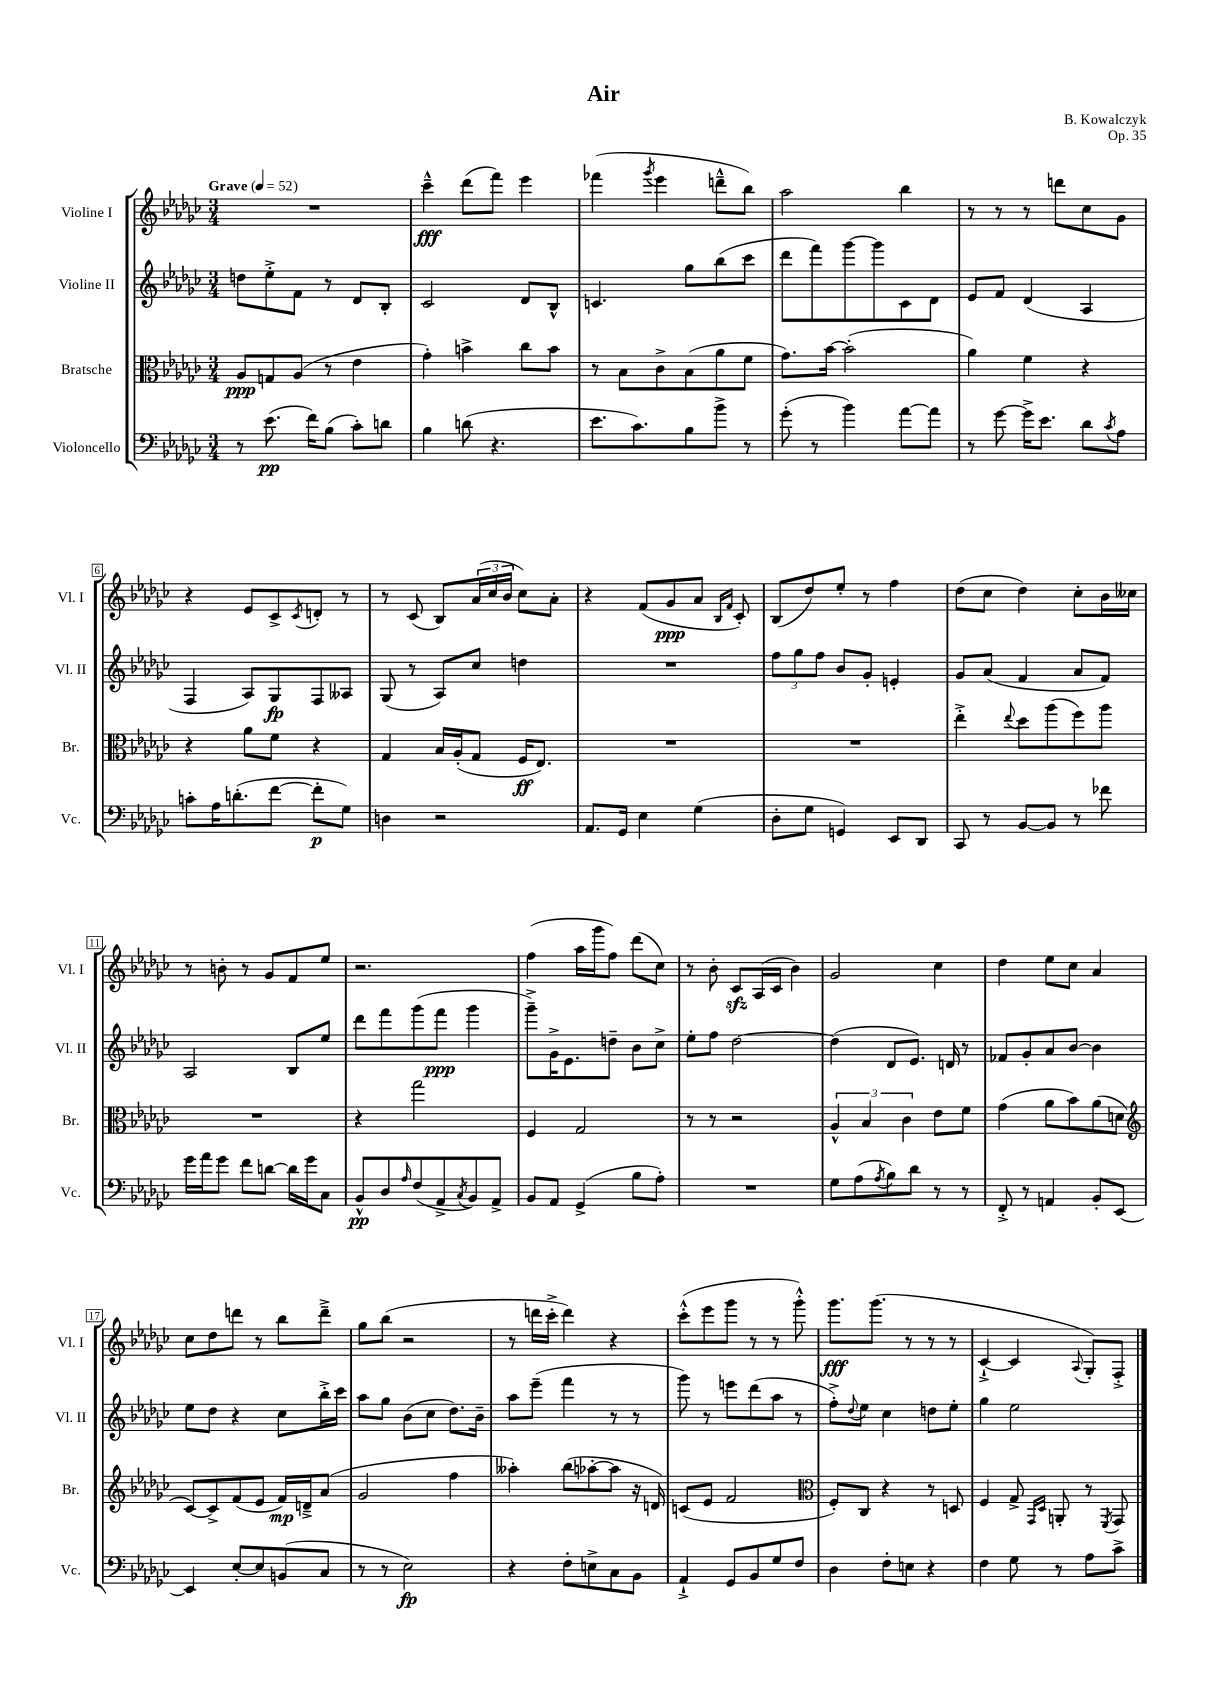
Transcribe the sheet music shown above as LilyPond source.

\header { title = "Air" composer = "B. Kowalczyk" opus = "Op. 35" }
<<
\new StaffGroup <<
\new Staff = "s0" \with { instrumentName = "Violine I" shortInstrumentName = "Vl. I" } {
    \clef treble \key ges \major \numericTimeSignature \time 3/4 \tempo "Grave" 4 = 52
    R2. |
    ces'''4---^\fff des'''8( f'''8) ees'''4 |
    fes'''4( \acciaccatura { ges'''8 } ees'''4 d'''8---^ bes''8) |
    aes''2 bes''4 |
    r8 r8 r8 d'''8 ces''8 ges'8 |
    r4 ees'8 ces'8-> \acciaccatura { ces'8 } d'8-. r8 |
    r8 ces'8( bes8) \tuplet 3/2 { aes'16( ces''16 bes'16 } ces''8) aes'8-. |
    r4 f'8( ges'8\ppp aes'8 \grace { bes16 f'16 } ces'8-.) |
    bes8( des''8) ees''8-. r8 f''4 |
    des''8( ces''8 des''4) ces''8-. bes'16 ceses''16 |
    r8 b'8-. r8 ges'8 f'8 ees''8 |
    r2. |
    f''4( aes''16 ges'''16 f''8) des'''8( ces''8) |
    r8 bes'8-. ces'8\sfz aes16( ces'16 bes'4) |
    ges'2 ces''4 |
    des''4 ees''8 ces''8 aes'4 |
    ces''8 des''8 d'''8 r8 bes''8 d'''8---> |
    ges''8 bes''8( r2 |
    r8 d'''16 ces'''16-.-> d'''4) r4 |
    ces'''8-.-^( ees'''8 ges'''8 r8 r8 ges'''8-.-^) |
    ges'''8.\fff ges'''8.( r8 r8 r8 |
    ces'4~-!-> ces'4 \appoggiatura { aes8 } ges8-.) f8-.-> \bar "|." |
}
\new Staff = "s1" \with { instrumentName = "Violine II" shortInstrumentName = "Vl. II" } {
    \clef treble \key ges \major \numericTimeSignature \time 3/4
    d''8 ees''8-.-> f'8 r8 des'8 bes8-. |
    ces'2 des'8 bes8-^ |
    c'4. ges''8 bes''8( ces'''8 |
    des'''8 f'''8) ges'''8~ ges'''8 ces'8 des'8 |
    ees'8 f'8 des'4( aes4 |
    f4 aes8) ges8\fp f8 aeses8 |
    ges8( r8 aes8) ces''8 d''4 |
    R2. |
    \tuplet 3/2 { f''8 ges''8 f''8 } bes'8 ges'8-. e'4-. |
    ges'8 aes'8( f'4 aes'8 f'8) |
    aes2 bes8 ees''8 |
    des'''8 f'''8 ges'''8( f'''8\ppp ges'''4 |
    ges'''8--->) ges'16-> ees'8. d''8-- bes'8 ces''8-> |
    ees''8-. f''8 des''2~ |
    des''4( des'8 ees'8.) d'16 r8 |
    fes'8 ges'8-. aes'8 bes'8~ bes'4 |
    ees''8 des''8 r4 ces''8 bes''16-.-> ces'''16 |
    aes''8 ges''8 bes'8( ces''8 des''8.) bes'16-- |
    aes''8 ees'''8--( f'''4 r8 r8 |
    ges'''8) r8 e'''8 des'''8( aes''8 r8 |
    f''8-.->) \appoggiatura { des''8 } ees''8 ces''4 d''8 ees''8-. |
    ges''4 ees''2 \bar "|." |
}
\new Staff = "s2" \with { instrumentName = "Bratsche" shortInstrumentName = "Br." } {
    \clef alto \key ges \major \numericTimeSignature \time 3/4
    aes8\ppp g8 aes8( r8 ees'4 |
    ges'4-.) b'4-> ces''8 b'8 |
    r8 bes8 ces'8-> bes8( aes'8 f'8 |
    ges'8.) bes'16~ bes'2-.( |
    aes'4) f'4 r4 |
    r4 aes'8 f'8 r4 |
    ges4 bes16 aes16-.( ges8 f16\ff ees8.) |
    R2. |
    R2. |
    ees''4-.-> \appoggiatura { ees''8 } des''8 aes''8( f''8) aes''8 |
    R2. |
    r4 ges''2 |
    f4 ges2 |
    r8 r8 r2 |
    \tuplet 3/2 { aes4-^ bes4 ces'4 } ees'8 f'8 |
    ges'4( aes'8 bes'8) aes'8( d'8 |
    \clef treble ces'8~) ces'8-> f'8( ees'8 f'16\mp) d'16---> aes'8( |
    ges'2 f''4 |
    aeses''4-.) bes''8( aes''8~-. aes''8 r16 d'16) |
    c'8( ees'8 f'2 |
    \clef alto f8-.) ces8 r4 r8 d8 |
    f4 ges8-> \grace { ges,16 des16 } a,8-. r8 \acciaccatura { f,8 } ges,8 \bar "|." |
}
\new Staff = "s3" \with { instrumentName = "Violoncello" shortInstrumentName = "Vc." } {
    \clef bass \key ges \major \numericTimeSignature \time 3/4
    r8 ees'8.\pp( f'16) bes8( ces'8-.) d'8 |
    bes4 d'8( r4. |
    ees'8. ces'8.) bes8 bes'8-> r8 |
    ges'8-.( r8 bes'4) aes'8~ aes'8 |
    r8 ges'8~ ges'16-> ees'8. des'8 \acciaccatura { ces'8 } aes8 |
    c'8-. aes16 d'8.-.( f'8~ f'8-.\p ges8) |
    d4 r2 |
    aes,8. ges,16 ees4 ges4( |
    des8-. ges8 g,4) ees,8 des,8 |
    ces,8 r8 bes,8~ bes,8 r8 fes'8 |
    ges'16 aes'16 ges'8 f'8 d'8~ d'16 ges'16 ces8 |
    bes,8-^\pp des8 \grace { aes16 } f8( aes,8-> \acciaccatura { ces8 } bes,8) aes,8-> |
    bes,8 aes,8 ges,4->( bes8 aes8-.) |
    R2. |
    ges8 aes8( \acciaccatura { aes8 } bes8) des'8 r8 r8 |
    f,8-.-> r8 a,4 bes,8-. ees,8~ |
    ees,4 ees8~-. ees8 b,8( ces8 |
    r8 r8 ees2\fp) |
    r4 f8-. e8-> ces8 bes,8 |
    aes,4-!-> ges,8 bes,8 ges8 f8 |
    des4 f8-. e8 r4 |
    f4 ges8 r8 aes8 ces'8-> \bar "|." |
}
>>
>>
\layout { \context { \Score \override BarNumber.stencil = #(make-stencil-boxer 0.1 0.3 ly:text-interface::print) } }
